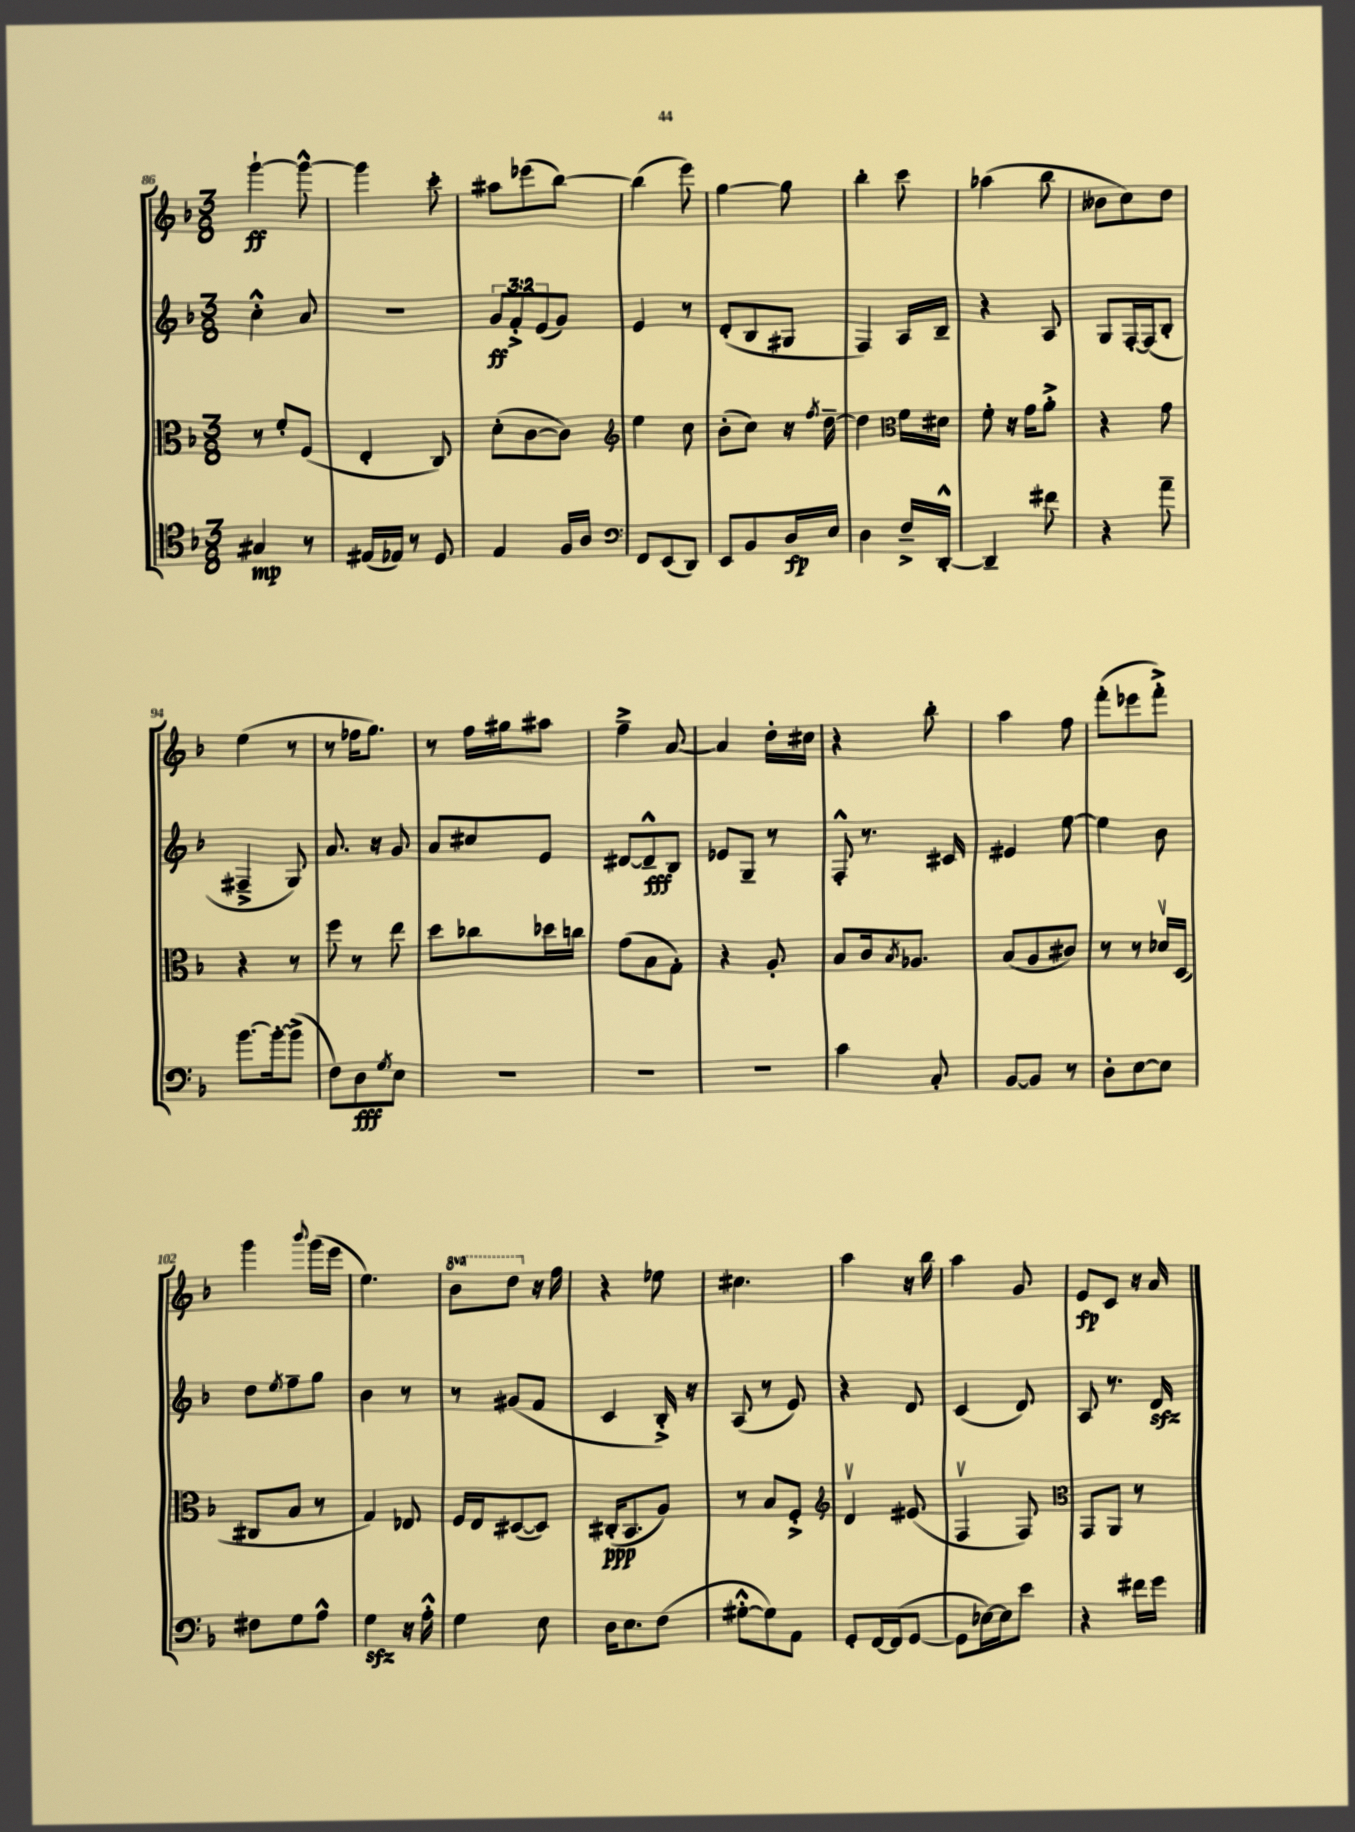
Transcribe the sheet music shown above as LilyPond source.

<<
\new StaffGroup <<
\new Staff = "s0" {
    \clef treble \key f \major \numericTimeSignature \time 3/8 \set Staff.ottavationMarkups = #ottavation-simple-ordinals
    g'''4~-!\ff g'''8~-^ |
    g'''4 c'''8-. |
    ais''8 ees'''8( bes''8~) |
    bes''4( e'''8) |
    g''4~ g''8 |
    bes''4-. c'''8 |
    aes''4( bes''8 |
    beses'8 c''8) d''8 |
    e''4( r8 |
    r8 fes''16 g''8.) |
    r8 f''16 gis''16 ais''8 |
    f''4---> a'8~ |
    a'4 d''16-. cis''16 |
    r4 bes''8-. |
    a''4 f''8 |
    f'''8-.( ees'''8 f'''8-.->) |
    g'''4 \appoggiatura { bes'''8 } g'''16( e'''16 |
    e''4.) |
    \ottava #1 bes''8 d'''8 \ottava #0 r16 f''16 |
    r4 ees''8 |
    cis''4. |
    a''4 r16 bes''16 |
    a''4 g'8 |
    e'8\fp c'8 r16 a'16 \bar "|." |
}
\new Staff = "s1" {
    \clef treble \key f \major \numericTimeSignature \time 3/8 \override Staff.TupletNumber.text = #tuplet-number::calc-fraction-text
    c''4-.-^ a'8 |
    R4. |
    \tuplet 3/2 { g'8\ff f'8-.-> e'8( } g'8) |
    e'4 r8 |
    d'8-.( bes8 gis8 |
    f4) a16 bes16-- |
    r4 a8 |
    g8 f16~-. f16( bes8-. |
    fis4---> g8) |
    a'8. r16 g'8 |
    a'8 cis''8 e'8 |
    dis'8~ dis'8---^\fff bes8 |
    ees'8 g8-- r8 |
    f8-.-^ r8. cis'16 |
    eis'4 e''8~ |
    e''4 bes'8 |
    d''8 \acciaccatura { e''8 } f''8-- g''8 |
    bes'4 r8 |
    r8 gis'8( f'8 |
    c'4 bes16-.->) r16 |
    a8( r8 e'8) |
    r4 d'8 |
    c'4( d'8) |
    a8 r8. d'16\sfz \bar "|." |
}
\new Staff = "s2" {
    \clef alto \key f \major \numericTimeSignature \time 3/8
    r8 f'8-. f8( |
    e4-. c8) |
    d'8-.( c'8~ c'8) |
    \clef treble e''4 c''8 |
    bes'8-.( c''8) r16 \acciaccatura { f''8 } d''16~-- |
    d''4 \clef alto f'16 dis'16 |
    f'8-. r16 g'16 a'8-.-> |
    r4 g'8 |
    r4 r8 |
    f''8 r8 e''8 |
    d''8 ces''8 des''16 c''16 |
    g'8( bes8 g8-.) |
    r4 a8-. |
    bes8 c'16 \acciaccatura { bes8 } aes8. |
    bes8( a8 cis'8) |
    r8 r8 des'16\upbow d16( |
    cis8 bes8 r8 |
    g4) ees8 |
    f16 e16 dis8~( dis8) |
    cis16-.\ppp( bes,8. a8) |
    r8 bes8 f8-.-> |
    \clef treble d'4\upbow eis'8( |
    f4\upbow f8) |
    \clef alto g,8 a,8 r8 \bar "|." |
}
\new Staff = "s3" {
    \clef tenor \key f \major \numericTimeSignature \time 3/8
    gis4\mp r8 |
    eis16( ees16) r8 d8 |
    e4 f16 a16 |
    \clef bass f,8 e,8( d,8) |
    e,8 bes,8 d16\fp e16 |
    d4 f16---> d,16~-.-^ |
    d,4-- fis'8 |
    r4 a'8-- |
    bes'8.~ bes'16~-. bes'8->( |
    f8) d8\fff \acciaccatura { g8 } e8 |
    R4. |
    R4. |
    R4. |
    c'4 c8-. |
    bes,8~ bes,8 r8 |
    d8-. e8~ e8 |
    fis8 g8 a8-^ |
    g4\sfz r16 a16-.-^ |
    g4 e8 |
    d16 e8. f8( |
    gis8~-.-^ gis8) a,8 |
    g,8-. f,16~ f,16( g,8~ |
    g,8 ees16~) ees16 e'8 |
    r4 fis'16 g'16 \bar "|." |
}
>>
>>
\layout { \context { \Score currentBarNumber = #86 } }
